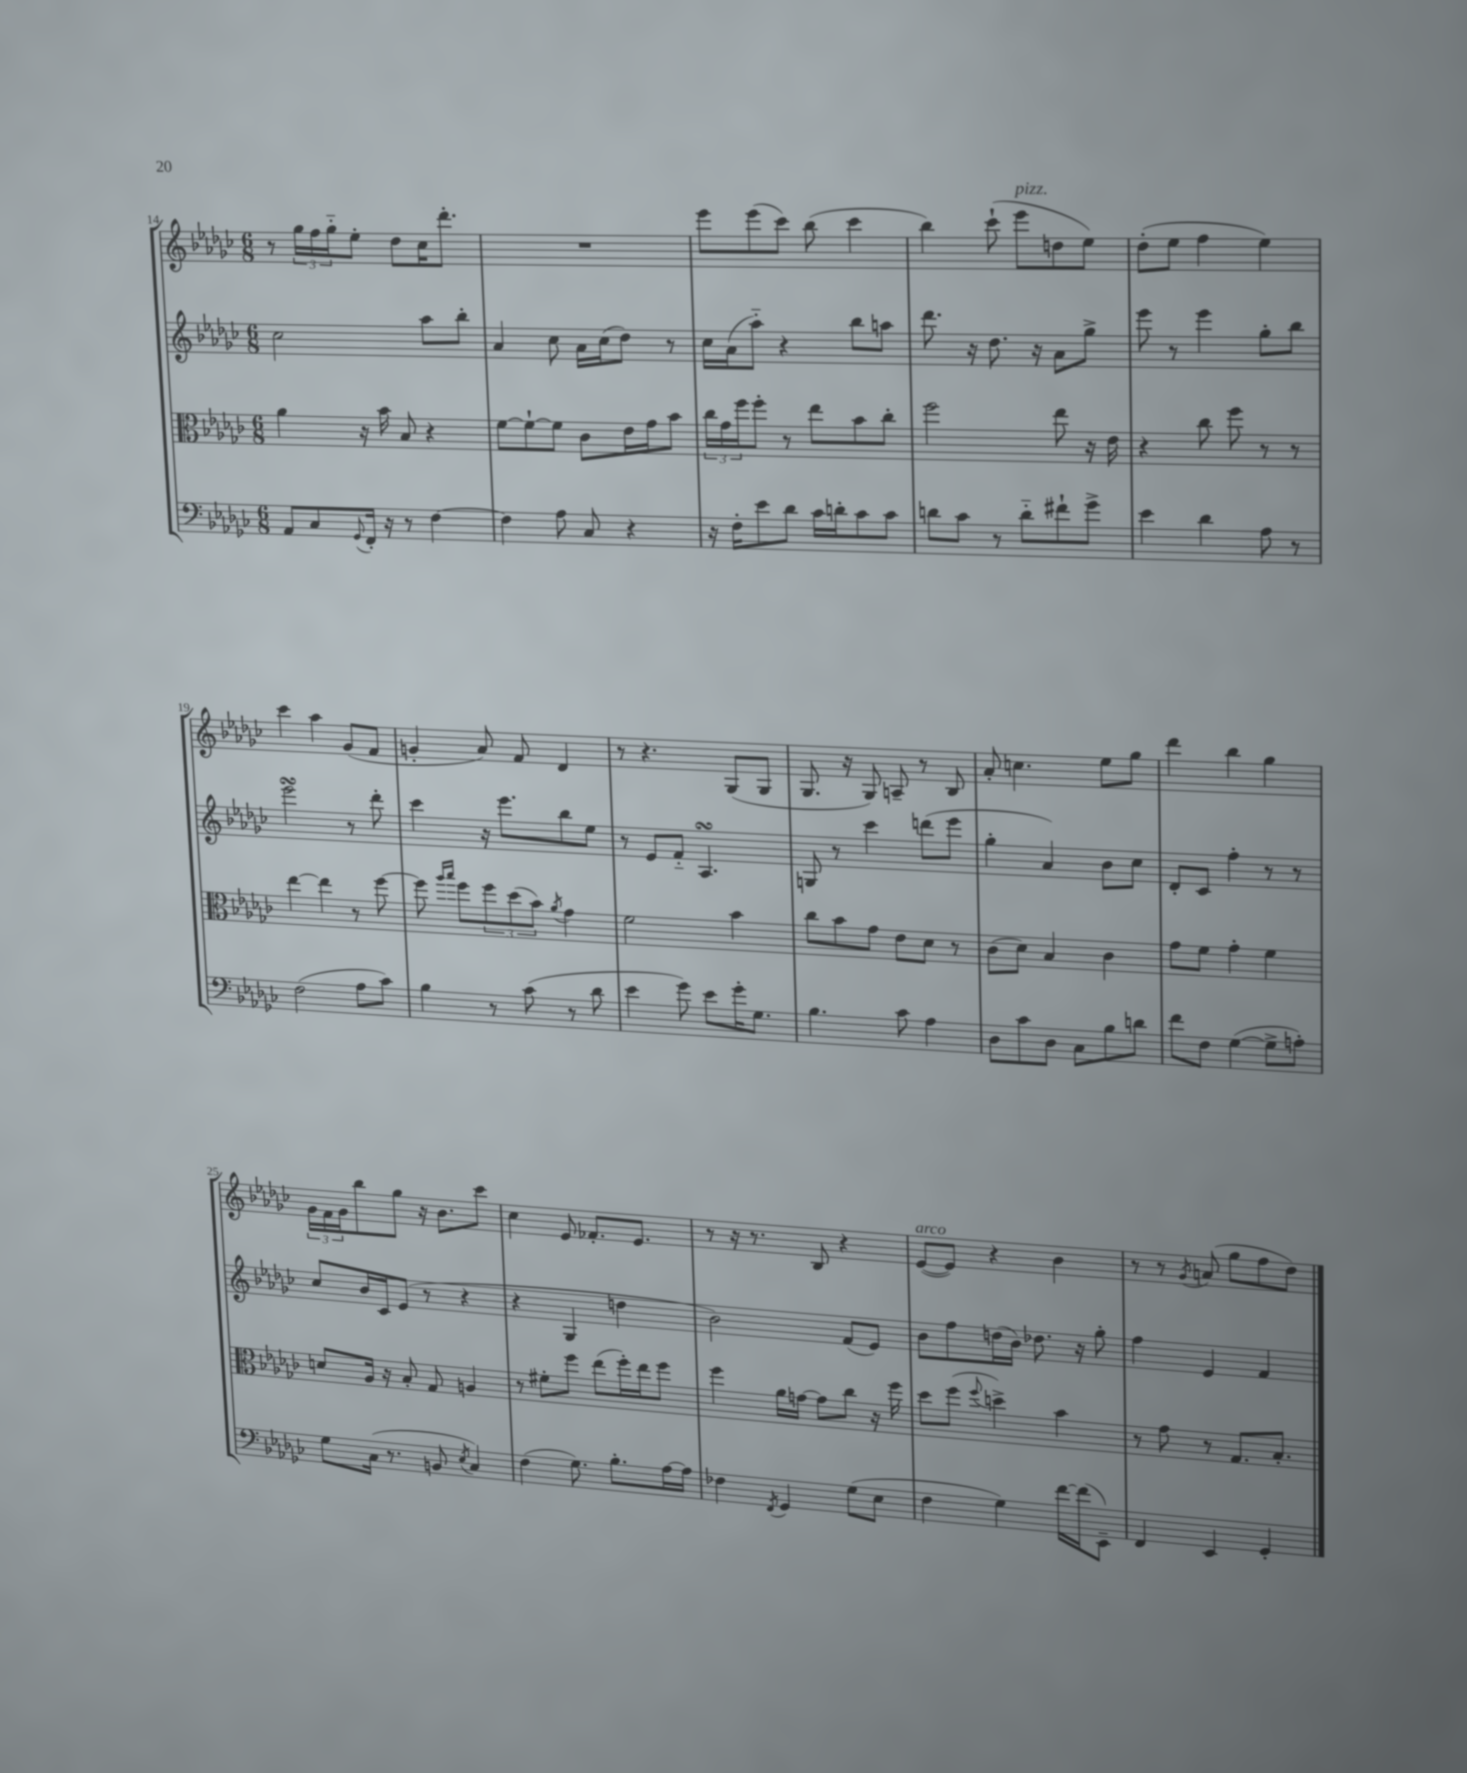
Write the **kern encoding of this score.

**kern	**kern	**kern	**kern
*staff4	*staff3	*staff2	*staff1
*clefF4	*clefC3	*clefG2	*clefG2
*k[b-e-a-d-g-c-]	*k[b-e-a-d-g-c-]	*k[b-e-a-d-g-c-]	*k[b-e-a-d-g-c-]
*M6/8	*M6/8	*M6/8	*M6/8
8AA-/L	4a-\	2cc-\	8r
8C-/	.	.	24gg-\LL
.	.	.	24ff\
.	.	.	24gg-'~\J
8qqGG-/	.	.	.
16FF'/Jk	16r	.	8ee-'\J
16r	16b-\	.	.
8r	8B-/	.	8dd-\L
[4F\	4r	8aa-\L	16cc-\K
.	.	.	8.ddd-'\J
.	.	8bb-'\J	.
=	=	=	=
4F\]	[8f\L	4a-/	2.r
.	8f`\_	.	.
8A-\	8f\]J	8cc-\	.
8C-/	8c-\L	16a-\LL	.
.	.	(16cc-\J	.
4r	16e-\L	8dd-\J)	.
.	16g-\J	.	.
.	8b-\J	8r	.
=	=	=	=
16r	24cc-\LL	16cc-\LL	8eee-\L
.	24g-\	.	.
16F'\LK	.	(16a-\J	.
.	24ff\J	.	.
8e-\	8ff'\J	8aa-'~\J)	(8eee-\
8d-\J	8r	4r	8ccc-\J)
16c-\LL	8ee-\L	.	(8bb-\
16d'\J	.	.	.
8c-\	8b-\	8bb-\L	4ccc-\
8c-\J	8cc-'\J	8aa\J	.
=	=	=	=
8d\L	2ff\	8.ddd-\	4bb-\)
8c-\J	.	.	.
.	.	16r	.
8r	.	8.dd-\	(8ccc-`\
8d'~\L	.	.	8eee-\L
.	.	16r	.
8f#`\	8ee-\	8a-\L	8dd\
8g-^\J	16r	8gg-^\J	8ee-\J)
.	16e-\	.	.
=	=	=	=
4e-\	4r	8eee-\	(8dd-'\L
.	.	8r	8ee-\J
4d-\	8cc-\	4eee-\	4ff\
.	8ff\	.	.
8A-\	8r	8gg-'\L	4ee-\)
8r	8r	8bb-\J	.
=	=	=	=
(2F\	[4ee-\	2eee-\	4ccc-\
.	4ee-\]	.	4aa-\
8A-\L	8r	8r	(8g-/L
8c-\J)	[8ff\	8ddd-'\	8f/J
=	=	=	=
4B-\	8ff\]	4ccc-\	4g'/
.	16qqaa-/LL	.	.
.	16qqbb-/JJ	.	.
.	8ff\L	.	.
8r	12ff\	16r	8a-/)
.	.	8.eee-\L	.
.	(12dd-\	.	.
(8c-\	.	.	8f/
.	12b-\J)	.	.
.	8qa-/	.	.
8r	4g-\	8bb-\	4d-/
8d-\	.	8ee-\J	.
=	=	=	=
4e-\	2f\	8r	8r
.	.	8e-/L	4.r
8g-\)	.	8f'~/J	.
8e-\L	.	4.A-/	.
16g-'\K	4b-\	.	(8G-/L
8.G-\J	.	.	.
.	.	.	8G-/J
=	=	=	=
4.B-\	8cc-\L	8G/	8.G-/
.	8b-\	8r	.
.	.	.	16r
.	8g-\J	4ccc-\	8G-/)
8c-\	8e-\L	.	8A~/
4A-\	8d-\J	(8ddd\L	8r
.	8r	8eee-\J	8B-/
=	=	=	=
8D-\L	(8c-\L	4gg-'\	8a-'/
8c-\	8d-\J)	.	4.cc\
8D-\J	4B-/	4a-/)	.
8C-\L	.	.	.
8B-\	4c-\	8b-\L	8ee-\L
8d\J	.	8cc-\J	8gg-\J
=	=	=	=
8f\L	8g-\L	8d-'/L	4ddd-\
8F\J	8f\J	8c-/J	.
([4G-\	4g-'\	4ff'\	4bb-\
8G-^\]L	4f\	8r	4gg-\
8A'\J)	.	8r	.
=	=	=	=
8G-\L	8d/L	8cc-/L	24g-\LL
.	.	.	24f\
.	.	.	24g-\J
(16C-\Jk	16A-/Jk	16b-/L	8bb-\
8.r	16r	16c-/J	.
.	8B-'/	(8e-/J	8gg-\J
8BB/	8G-/	8r	16r
.	.	.	8.b-\L
8qE-/	.	.	.
4C-/)	4A/	4r	.
.	.	.	8ccc-\J
=	=	=	=
(4F\	8r	4r	4cc-\
.	8f#'\L	.	.
8.G-\)	8ff\J	4G-/	8e-/
.	(8ee-\L	.	8.f-'/L
8.B-'\L	.	.	.
.	16ff'\L)	4dd\	.
.	16ee-\J	.	8.e-/J
[16A-\L	8ff\J	.	.
16A-\]JJ	.	.	.
=	=	=	=
4F-\	4ff\	2b-\)	8r
.	.	.	16r
.	.	.	8.r
8qFF/	.	.	.
4GG-/	16a-\LL	.	.
.	[16g\JJ	.	.
.	8g\]L	.	8B-/
(8G-\L	8cc-\J	(8f/L	4r
8E-\J	16r	8e-/J)	.
.	16ff\	.	.
=	=	=	=
4F\	8dd-\L	8b-\L	([8e-/L
.	(8ff\J	8ff\	8e-/]J)
.	8qqff/	.	.
4G-\)	4dd^\)	(16dd\L	4r
.	.	16b-\JJ)	.
.	.	8.dd-\	.
[16f\LL	4b-\	.	4b-\
(16f\]J	.	16r	.
8EE-~\J)	.	8gg-'\	.
=	=	=	=
4FF/	8r	4ff\	8r
.	8g-\	.	8r
.	.	.	8qg-/
4EE-/	8r	4e-/	(8a/
.	8.G-/L	.	8gg-\L
4GG-'/	.	4f/	8ff\
.	8.B-'/J	.	.
.	.	.	8dd-\J)
==	==	==	==
*-	*-	*-	*-
